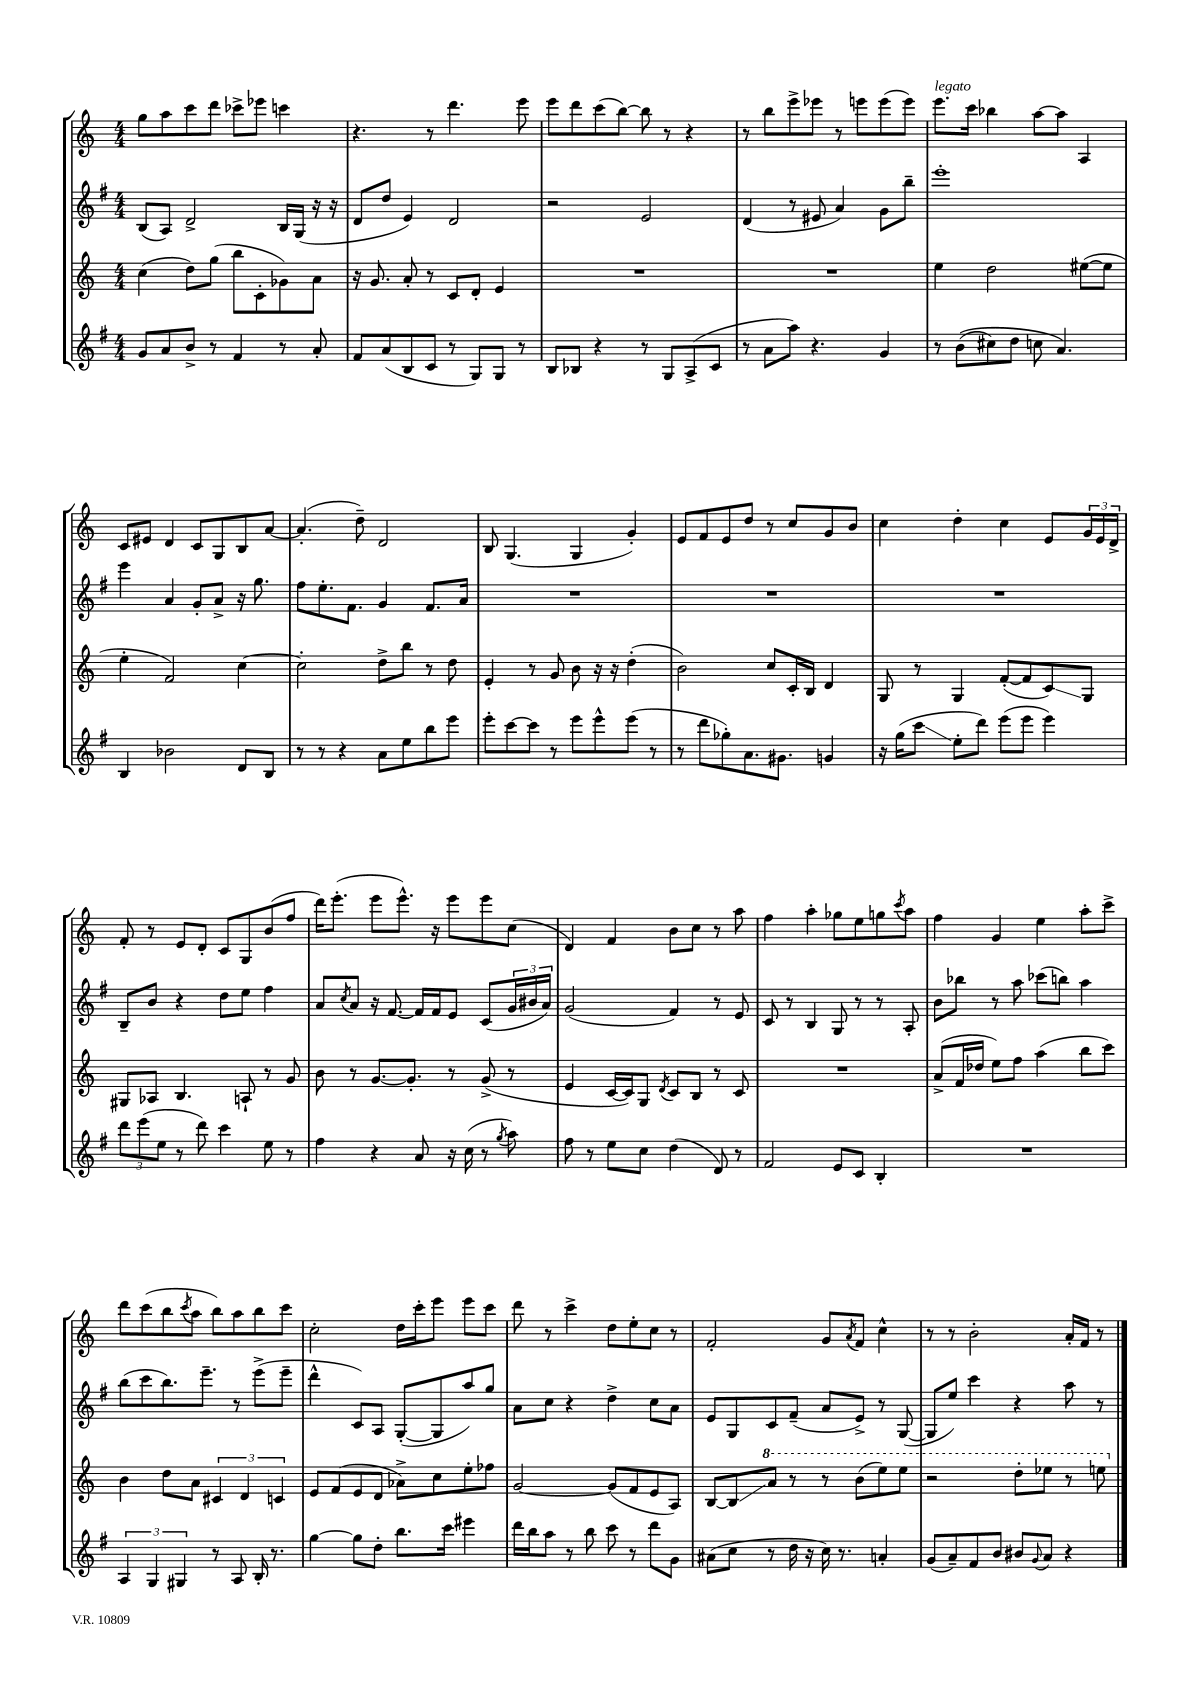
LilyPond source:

<<
\new StaffGroup <<
\new Staff = "s0" {
    \clef treble \key c \major \numericTimeSignature \time 4/4
    g''8 a''8 c'''8 d'''8 ces'''8-> ees'''8 c'''4 |
    r4. r8 d'''4. e'''8 |
    e'''8 d'''8 c'''8( b''8~) b''8 r8 r4 |
    r8 b''8 e'''8-> ees'''8 r8 e'''8 e'''8( e'''8) |
    e'''8.^\markup { \italic "legato" } c'''16 bes''4 a''8~ a''8 a4 |
    c'8 eis'8 d'4 c'8 g8 b8 a'8~ |
    a'4.-.( d''8--) d'2 |
    b8 g4.( g4 g'4-.) |
    e'8 f'8 e'8 d''8 r8 c''8 g'8 b'8 |
    c''4 d''4-. c''4 e'8 \tuplet 3/2 { g'16 e'16 d'16-> } |
    f'8-. r8 e'8 d'8-. c'8 g8 b'8( f''8 |
    d'''16) e'''8.-.( e'''8 e'''8.-^) r16 e'''8 e'''8 c''8( |
    d'4) f'4 b'8 c''8 r8 a''8 |
    f''4 a''4-. ges''8 e''8 g''8 \acciaccatura { c'''8 } a''8 |
    f''4 g'4 e''4 a''8-. c'''8-> |
    d'''8 c'''8( b''8 \acciaccatura { c'''8 } a''8 b''8) a''8 b''8 c'''8 |
    c''2-. d''16 c'''16-. e'''8 e'''8 c'''8 |
    d'''8 r8 c'''4-> d''8 e''8-. c''8 r8 |
    f'2-. g'8 \acciaccatura { a'8 } f'8 c''4-^ |
    r8 r8 b'2-. a'16-. f'16 r8 \bar "|." |
}
\new Staff = "s1" {
    \clef treble \key g \major \numericTimeSignature \time 4/4
    b8( a8) d'2-> b16 g16( r16 r16 |
    d'8 d''8 e'4) d'2 |
    r2 e'2 |
    d'4( r8 eis'8 a'4) g'8 b''8-- |
    e'''1-. |
    e'''4 a'4 g'8-. a'8-> r16 g''8. |
    fis''8 e''8.-. fis'8. g'4 fis'8. a'16 |
    R1 |
    R1 |
    R1 |
    b8-- b'8 r4 d''8 e''8 fis''4 |
    a'8 \acciaccatura { c''8 } a'8 r16 fis'8.~ fis'16 fis'16 e'8 c'8( \tuplet 3/2 { g'16 bis'16 a'16) } |
    g'2( fis'4) r8 e'8 |
    c'8 r8 b4 g8 r8 r8 a8-. |
    b'8 bes''8 r8 a''8 ces'''8( b''8) a''4 |
    b''8( c'''8 b''8.) e'''8.-- r8 e'''8->( e'''8-- |
    d'''4-^ c'8) a8 g8~-.( g8 a''8) g''8 |
    a'8 c''8 r4 d''4-> c''8 a'8 |
    e'8 g8 c'8 fis'8--( a'8 e'8->) r8 g8~( |
    g8 e''8) c'''4 r4 a''8 r8 \bar "|." |
}
\new Staff = "s2" {
    \clef treble \key c \major \numericTimeSignature \time 4/4
    c''4( d''8) g''8( b''8 c'8-. ges'8) a'8 |
    r16 g'8. a'8-. r8 c'8 d'8-. e'4 |
    R1 |
    R1 |
    e''4 d''2 eis''8~( eis''8 |
    e''4-. f'2) c''4~ |
    c''2-. d''8-> b''8 r8 d''8 |
    e'4-. r8 g'8 b'8 r16 r16 d''4-.( |
    b'2) c''8 c'16-. b16 d'4 |
    g8 r8 g4 f'8~-.( f'8 c'8\glissando) g8 |
    gis8 aes8 b4. a8-! r8 g'8 |
    b'8 r8 g'8.~ g'8.-. r8 g'8->( r8 |
    e'4 c'16~ c'16) g8 \acciaccatura { d'8 } c'8 b8 r8 c'8 |
    R1 |
    a'8->( f'16 des''16 e''8) f''8 a''4( b''8 c'''8) |
    b'4 d''8 a'8 \tuplet 3/2 { cis'4 d'4 c'4 } |
    e'8 f'8( e'8 d'8 aes'8->) c''8 e''8-. fes''8 |
    g'2~ g'8( f'8 e'8 a8) |
    b8~ b8\glissando \ottava #1 a''8 r8 r8 b''8( e'''8) e'''8 |
    r2 d'''8-. ees'''8 r8 e'''8 \ottava #0 \bar "|." |
}
\new Staff = "s3" {
    \clef treble \key g \major \numericTimeSignature \time 4/4
    g'8 a'8 b'8-> r8 fis'4 r8 a'8-. |
    fis'8 a'8( b8 c'8 r8 g8) g8 r8 |
    b8 bes8 r4 r8 g8 a8->( c'8 |
    r8 a'8 a''8) r4. g'4 |
    r8 b'8(\( cis''8) d''8 c''8 a'4.\) |
    b4 bes'2 d'8 b8 |
    r8 r8 r4 a'8 e''8 b''8 e'''8 |
    e'''8-. c'''8~ c'''8 r8 e'''8 e'''8-^ e'''8( r8 |
    r8 d'''8 ges''8-.) a'8. gis'8. g'4 |
    r16 g''16( c'''8\glissando e''8-. d'''8) e'''8( e'''8 e'''4) |
    \tuplet 3/2 { d'''8 e'''8( e''8 } r8 d'''8) c'''4 e''8 r8 |
    fis''4 r4 a'8 r16 c''16( r8 \acciaccatura { g''8 } a''8) |
    fis''8 r8 e''8 c''8 d''4( d'8) r8 |
    fis'2 e'8 c'8 b4-. |
    R1 |
    \tuplet 3/2 { a4 g4 gis4 } r8 a8 b16-. r8. |
    g''4~ g''8 d''8-. b''8. c'''16 eis'''4 |
    d'''16 b''16 a''8 r8 b''8 c'''8 r8 d'''8 g'8 |
    ais'8( c''8 r8 d''16 r16 c''16) r8. a'4-. |
    g'8( a'8--) fis'8 b'8 bis'8 \appoggiatura { g'8 } a'8 r4 \bar "|." |
}
>>
>>
\layout { \context { \Score \remove "Bar_number_engraver" } }
